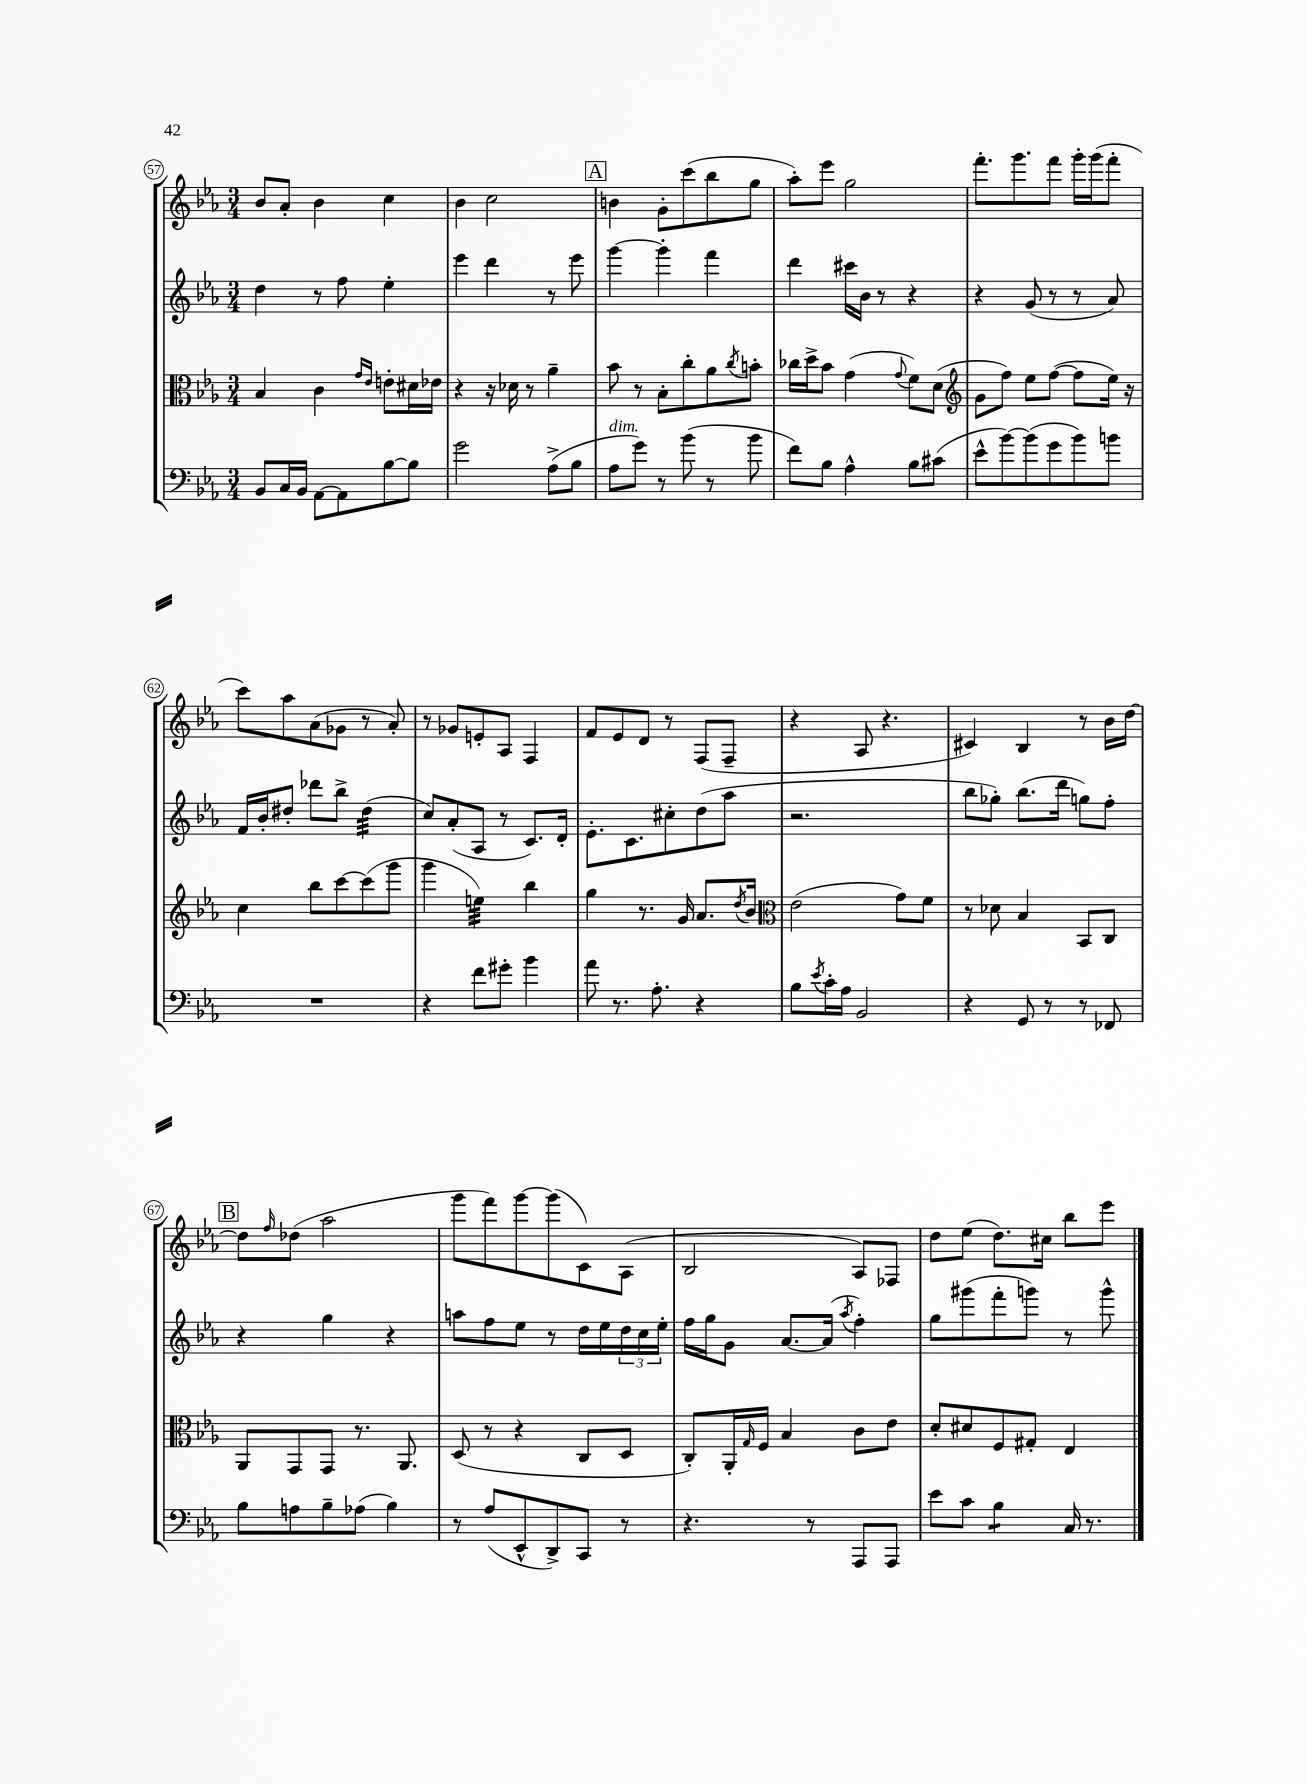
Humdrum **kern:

**kern	**kern	**kern	**kern
*staff4	*staff3	*staff2	*staff1
*clefF4	*clefC3	*clefG2	*clefG2
*k[b-e-a-]	*k[b-e-a-]	*k[b-e-a-]	*k[b-e-a-]
*M3/4	*M3/4	*M3/4	*M3/4
8BB-	4B-	4dd	8b-
16C	.	.	8a-'
16BB-	.	.	.
[8AA-	4c	8r	4b-
8AA-]	.	8ff	.
.	16qqg	.	.
.	16qqe-	.	.
[8B-	8e'	4ee-'	4cc
8B-]	16d#	.	.
.	16e-	.	.
=	=	=	=
2g	4r	4eee-	4b-
.	16r	4ddd	2cc
.	16d-	.	.
.	8r	.	.
(8A-^	4a-~	8r	.
8B-	.	8eee-	.
=	=	=	=
8A-	8b-	[4ggg	4b
8g)	8r	.	.
8r	8B-'	4ggg']	8g'
(8b-	8cc'	.	(8ccc
8r	8a-	4fff	8bb-
.	8qcc	.	.
8b-	8b'	.	8gg
=	=	=	=
8f)	16cc-	4ddd	8aa-')
.	16dd^	.	.
8B-	8b-	.	8eee-
4A-^^	(4g	16ccc#	2gg
.	.	16b-	.
.	.	8r	.
.	8qqg	.	.
8B-	8f)	4r	.
(8c#	(8d	.	.
=	=	=	=
*	*clefG2	*	*
8e-^^	8g	4r	8.fff'
[8b-)	8ff)	.	.
.	.	.	8.ggg
(8b-]	8ee-	(8g	.
8g	([8ff	8r	8fff
8b-)	8ff]	8r	16ggg'
.	.	.	(16ggg
8b	16ee-)	8a-)	8fff'
.	16r	.	.
=	=	=	=
2.r	4cc	16f	8ccc)
.	.	16b-'	.
.	.	8dd#'	8aa-
.	8bb-	8ddd-	(8a-
.	[8ccc	8bb-^	8g-
.	(8ccc]	(4dd#	8r
.	8ggg	.	8a-')
=	=	=	=
4r	4ggg	8cc)	8r
.	.	(8a-'	8g-
8f	4ee)	8A-	8e'
8g#'	.	8r	8A-
4b-	4bb-	8.c)	4F
.	.	16d'	.
=	=	=	=
8a-	4gg	8.e-'	8f
8.r	.	.	8e-
.	.	8.c	.
.	8.r	.	8d
8.A-'	.	.	.
.	.	8cc#'	8r
.	16g	.	.
4r	8.a-	(8dd	(8F
.	.	8aa-	8F~
.	8qdd	.	.
.	16b-	.	.
=	=	=	=
*	*clefC3	*	*
8B-	(2e-	2.r	4r
8qe-	.	.	.
16c'	.	.	.
16A-	.	.	.
2BB-	.	.	8A-
.	.	.	4.r
.	8g)	.	.
.	8f	.	.
=	=	=	=
4r	8r	8bb-	4c#)
.	8d-	8gg-')	.
8GG	4B-	(8.bb-	4B-
8r	.	.	.
.	.	16ddd	.
8r	8BB-	8gg)	8r
8FF-	8C	8ff'	16b-
.	.	.	[16dd
=	=	=	=
8B-	8AA-	4r	8dd]
.	.	.	16qqff
8A	8GG	.	(8dd-
8B-~	8GG	4gg	2aa-
(8A-	8.r	.	.
4B-)	.	4r	.
.	8.AA-	.	.
=	=	=	=
8r	(8D	8aa	8ggg
(8A-	8r	8ff	8fff)
8EE-^^	4r	8ee-	[8ggg
8DD^)	.	8r	(8ggg]
8CC	8C	16dd	8c)
.	.	16ee-	.
8r	8D	24dd	(8A-
.	.	24cc	.
.	.	24ee-'	.
=	=	=	=
4.r	8C')	16ff	2B-
.	.	16gg	.
.	16AA-'	8g	.
.	16qqG	.	.
.	16F	.	.
.	4B-	[8.a-	.
8r	.	.	.
.	.	(16a-]	.
.	.	8qaa-	.
8AAA-	8c	4ff')	8A-)
8AAA-	8e-	.	8F-
=	=	=	=
8e-	8d'	8gg	8dd
8c	8d#	(8ggg#	(8ee-
4B-	8F	8fff'	8.dd)
.	8G#'	8ggg)	.
.	.	.	16cc#
16C	4E-	8r	8bb-
8.r	.	.	.
.	.	8ggg^^	8eee-
==	==	==	==
*-	*-	*-	*-
